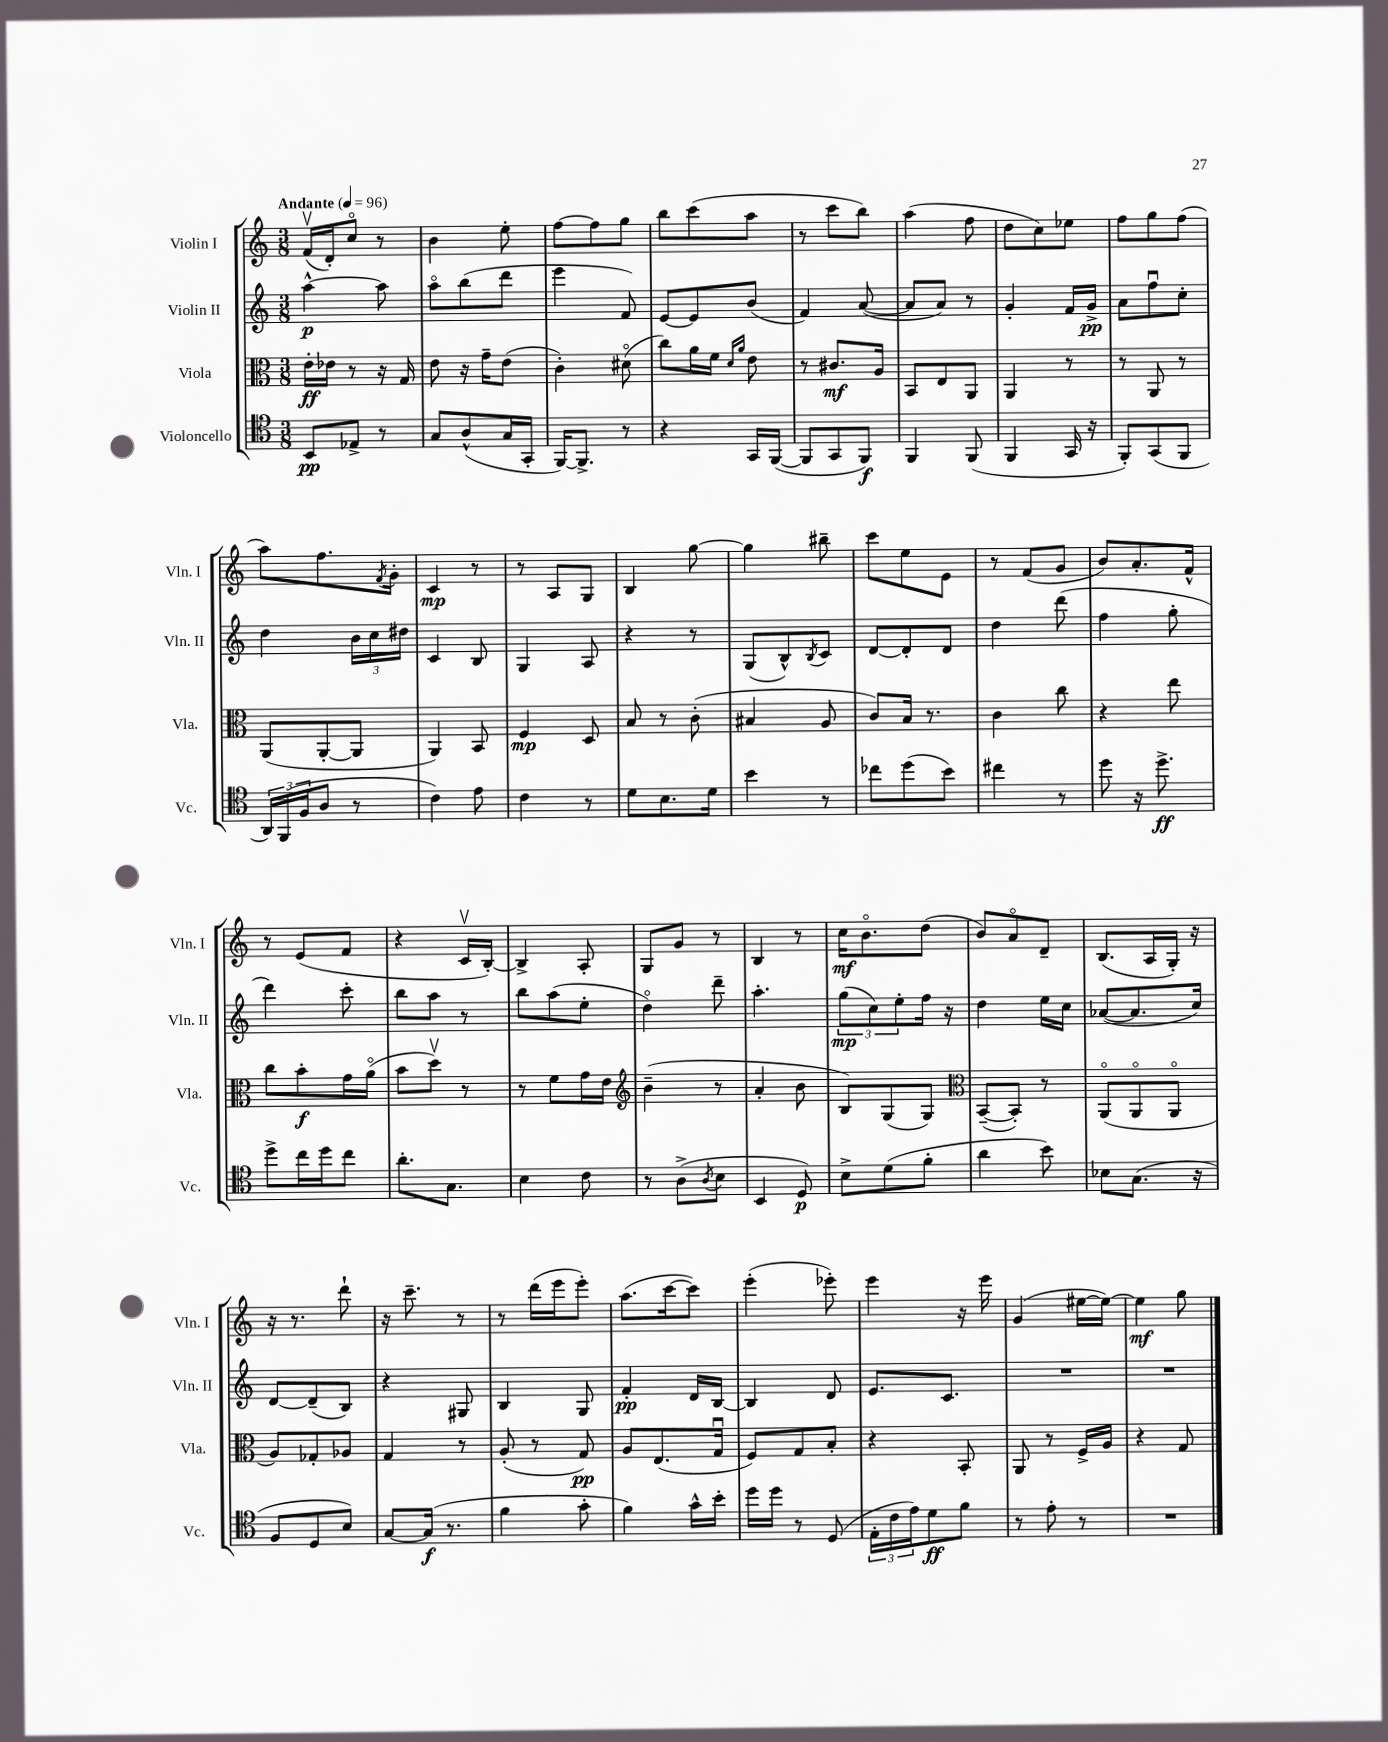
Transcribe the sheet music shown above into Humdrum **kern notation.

**kern	**dynam	**kern	**dynam	**kern	**dynam	**kern	**dynam
*part4	*part4	*part3	*part3	*part2	*part2	*part1	*part1
*staff4	*staff4	*staff3	*staff3	*staff2	*staff2	*staff1	*staff1
*I"Violoncello	*	*I"Viola	*	*I"Violin II	*	*I"Violin I	*
*I'Vc.	*	*I'Vla.	*	*I'Vln. II	*	*I'Vln. I	*
*clefC4	*	*clefC3	*	*clefG2	*	*clefG2	*
*k[]	*	*k[]	*	*k[]	*	*k[]	*
*M3/8	*	*M3/8	*	*M3/8	*	*M3/8	*
*MM96	*	*MM96	*	*MM96	*	*MM96	*
=1	=1	=1	=1	=1	=1	=1	=1
!	!	!	!	!	!	!LO:TX:a:B:t=Andante	!
8BB/L	pp	16e'\LL	ff	[4aa^^\	p	(16fv/LL	.
.	.	16e-X\JJ	.	.	.	16d'/J)	.
8E-X^/J	.	8r	.	.	.	8cc/J	.
8r	.	16r	.	8aa\]	.	8r	.
.	.	16G/	.	.	.	.	.
=2	=2	=2	=2	=2	=2	=2	=2
8G/L	.	8e\	.	8aa\L	.	4b\	.
(8A^^/	.	16r	.	(8bb\	.	.	.
.	.	16g~\KL	.	.	.	.	.
16G/L	.	(8e\J	.	8ddd\J	.	8ee'\	.
16GG'/JJ	.	.	.	.	.	.	.
=3	=3	=3	=3	=3	=3	=3	=3
[16FF/KL)	.	4c'\)	.	4eee\	.	[8ff\L	.
8.FF^/J]	.	.	.	.	.	.	.
.	.	.	.	.	.	8ff\]	.
8r	.	(8d#X\	.	8f/)	.	8gg\J	.
=4	=4	=4	=4	=4	=4	=4	=4
4r	.	8cc\L)	.	[8e/L	.	8bb\L	.
.	.	16a\L	.	8e/]	.	(8ccc\	.
.	.	16f\JJ	.	.	.	.	.
.	.	16qqd/LL	.	.	.	.	.
.	.	16qqa/JJ	.	.	.	.	.
16GG/LL	.	8e\	.	(8b/J	.	8aa\J	.
([16FF/JJ	.	.	.	.	.	.	.
=5	=5	=5	=5	=5	=5	=5	=5
8FF/L]	.	8r	.	4f/)	.	8r	.
8GG/	.	8.c#X/L	mf	.	.	8ccc\L	.
8FF/J)	f	.	.	([8a/	.	8bb\J)	.
.	.	16A/Jk	.	.	.	.	.
=6	=6	=6	=6	=6	=6	=6	=6
4FF/	.	8BB/L	.	8a/L]	.	(4aa\	.
.	.	8E/	.	8a/J)	.	.	.
(8FF/	.	8AA/J	.	8r	.	8ff\	.
=7	=7	=7	=7	=7	=7	=7	=7
4FF/	.	4AA/	.	4g'/	.	8dd\L	.
.	.	.	.	.	.	8cc\)	.
16GG/	.	8r	.	16f/LL	.	8ee-X\J	.
16r	.	.	.	16g^/JJ	pp	.	.
=8	=8	=8	=8	=8	=8	=8	=8
8FF'/L)	.	8r	.	8a\L	.	8ff\L	.
(8GG/	.	8AA/	.	8ffu\	.	8gg\	.
8FF/J	.	8r	.	8cc'\J	.	(8ff\J	.
!!LO:LB:g=z
=9	=9	=9	=9	=9	=9	=9	=9
24AA/LL)	.	(8AA/L	.	4dd\	.	8aa\L)	.
(24FF/	.	.	.	.	.	.	.
24F/J	.	.	.	.	.	.	.
8A/J	.	[8AA'/	.	.	.	8.ff\	.
8r	.	8AA/J]	.	24b\LL	.	.	.
.	.	.	.	24cc\	.	.	.
.	.	.	.	.	.	8qf/	.
.	.	.	.	.	.	16g'\Jk	.
.	.	.	.	24dd#X\JJ	.	.	.
=10	=10	=10	=10	=10	=10	=10	=10
4c\)	.	4AA/)	.	4c/	.	4c/	mp
8e\	.	8BB/	.	8B/	.	8r	.
=11	=11	=11	=11	=11	=11	=11	=11
4c\	.	4F/	mp	4G/	.	8r	.
.	.	.	.	.	.	8A/L	.
8r	.	8D/	.	8A/	.	8G/J	.
=12	=12	=12	=12	=12	=12	=12	=12
8d\L	.	8B/	.	4r	.	4B/	.
8.B\	.	8r	.	.	.	.	.
.	.	(8c'\	.	8r	.	[8gg\	.
16d\Jk	.	.	.	.	.	.	.
=13	=13	=13	=13	=13	=13	=13	=13
4b\	.	4B#X/	.	(8G/L	.	4gg\]	.
.	.	.	.	8B^^/)	.	.	.
.	.	.	.	8qB/	.	.	.
8r	.	8A/	.	8c/J	.	8bb#X~\	.
=14	=14	=14	=14	=14	=14	=14	=14
8cc-X\L	.	8c/L)	.	[8d/L	.	8ccc\L	.
(8dd\	.	16B/Jk	.	8d'/]	.	8ee\	.
.	.	8.r	.	.	.	.	.
8b\J)	.	.	.	8d/J	.	8e\J	.
=15	=15	=15	=15	=15	=15	=15	=15
4cc#X\	.	4c\	.	4dd\	.	8r	.
.	.	.	.	.	.	(8f/L	.
8r	.	8cc\	.	(8ddd\	.	8g/J	.
=16	=16	=16	=16	=16	=16	=16	=16
8dd\	.	4r	.	4ff\	.	8b/L)	.
16r	.	.	.	.	.	8.a'/	.
8.dd^\	ff	.	.	.	.	.	.
.	.	8ee\	.	8gg'\	.	.	.
.	.	.	.	.	.	16f^^/Jk	.
!!LO:LB:g=z
=17	=17	=17	=17	=17	=17	=17	=17
8dd^\L	.	8cc\L	.	4ddd\)	.	8r	.
16cc\L	.	8b'\	f	.	.	(8e/L	.
16dd\J	.	.	.	.	.	.	.
8cc\J	.	16g\L	.	8ccc'\	.	8f/J	.
.	.	(16a\JJ	.	.	.	.	.
=18	=18	=18	=18	=18	=18	=18	=18
8.a'\L	.	8b\L	.	8bb\L	.	4r	.
.	.	8ddv\J)	.	8aa\J	.	.	.
8.G\J	.	.	.	.	.	.	.
.	.	8r	.	8r	.	16cv/LL	.
.	.	.	.	.	.	[16B'/JJ)	.
=19	=19	=19	=19	=19	=19	=19	=19
4B\	.	8r	.	8bb\L	.	4B^/]	.
.	.	8f\L	.	(8aa\	.	.	.
8c\	.	16g\L	.	8ee'\J	.	8A'/	.
.	.	16e\JJ	.	.	.	.	.
=20	=20	=20	=20	=20	=20	=20	=20
*	*	*clefG2	*	*	*	*	*
8r	.	(4b~\	.	4dd\)	.	8G/L	.
(8A^\L	.	.	.	.	.	8g/J	.
8qA/	.	.	.	.	.	.	.
8B\J	.	8r	.	8ddd~\	.	8r	.
=21	=21	=21	=21	=21	=21	=21	=21
4BB/	.	4a'/	.	4.aa'\	.	4B/	.
8D/)	p	8b\	.	.	.	8r	.
=22	=22	=22	=22	=22	=22	=22	=22
8B^\L	.	8B/L)	.	(12gg\L	mp	16cc\KL	mf
.	.	.	.	.	.	8.b\	.
.	.	.	.	12cc\)	.	.	.
(8d\	.	(8G/	.	.	.	.	.
.	.	.	.	12ee'\	.	.	.
8f'\J	.	8G/J)	.	16ff\Jk	.	(8dd\J	.
.	.	.	.	16r	.	.	.
=23	=23	=23	=23	=23	=23	=23	=23
*	*	*clefC3	*	*	*	*	*
4a\	.	([8BB~/L	.	4dd\	.	8b/L)	.
.	.	8BB'/J])	.	.	.	8a/	.
8b\)	.	8r	.	16ee\LL	.	8d~/J	.
.	.	.	.	16cc\JJ	.	.	.
=24	=24	=24	=24	=24	=24	=24	=24
8B-X\L	.	(8AA/L	.	([8a-X/L	.	(8.B/L	.
(8.G\J	.	8AA/	.	8.a-/]	.	.	.
.	.	.	.	.	.	16A/L	.
.	.	8AA/J	.	.	.	16G'/JJ)	.
16r	.	.	.	16cc/Jk)	.	16r	.
!!LO:LB:g=z
=25	=25	=25	=25	=25	=25	=25	=25
8F/L	.	8A/L)	.	[8d/L	.	16r	.
.	.	.	.	.	.	8.r	.
8D/	.	8G-X'/	.	(8d~/]	.	.	.
8B/J)	.	8A-X/J	.	8B/J)	.	8ddd`\	.
=26	=26	=26	=26	=26	=26	=26	=26
[8G/L	.	4G/	.	4r	.	16r	.
.	.	.	.	.	.	8.ccc~\	.
(16G/Jk]	f	.	.	.	.	.	.
8.r	.	.	.	.	.	.	.
.	.	8r	.	8G#X/	.	8r	.
=27	=27	=27	=27	=27	=27	=27	=27
4f\	.	(8A'/	.	4B/	.	8r	.
.	.	8r	.	.	.	(16ddd\LL	.
.	.	.	.	.	.	16eee\J	.
8g'\	.	8G/)	pp	8G/	.	8eee'\J)	.
=28	=28	=28	=28	=28	=28	=28	=28
4f\)	.	8A/L	.	4f'/	pp	(8.aa\L	.
.	.	(8.E/	.	.	.	.	.
.	.	.	.	.	.	[16ccc\k	.
16g^^\LL	.	.	.	16d/LL	.	8ccc\J])	.
16b'\JJ	.	16Gu/Jk	.	[16B/JJ	.	.	.
=29	=29	=29	=29	=29	=29	=29	=29
16dd\LL	.	8F/L)	.	4B/]	.	(4eee'\	.
16dd\JJ	.	.	.	.	.	.	.
8r	.	8G/	.	.	.	.	.
(8D/	.	8B'/J	.	8d/	.	8eee-X'\)	.
=30	=30	=30	=30	=30	=30	=30	=30
24E'\LL	.	4r	.	8.e/L	.	4eee\	.
24c\	.	.	.	.	.	.	.
24e\J)	.	.	.	.	.	.	.
8d\	ff	.	.	.	.	.	.
.	.	.	.	8.c/J	.	.	.
8f\J	.	8BB'/	.	.	.	16r	.
.	.	.	.	.	.	16eee\	.
=31	=31	=31	=31	=31	=31	=31	=31
8r	.	8AA/	.	4.r	.	(4g/	.
8e'\	.	8r	.	.	.	.	.
8r	.	16F^/LL	.	.	.	[16ee#X\LL	.
.	.	16A/JJ	.	.	.	16ee#\JJ_)	.
=32	=32	=32	=32	=32	=32	=32	=32
4.r	.	4r	.	4.r	.	4ee#\]	mf
.	.	8G/	.	.	.	8gg\	.
==	==	==	==	==	==	==	==
*-	*-	*-	*-	*-	*-	*-	*-
